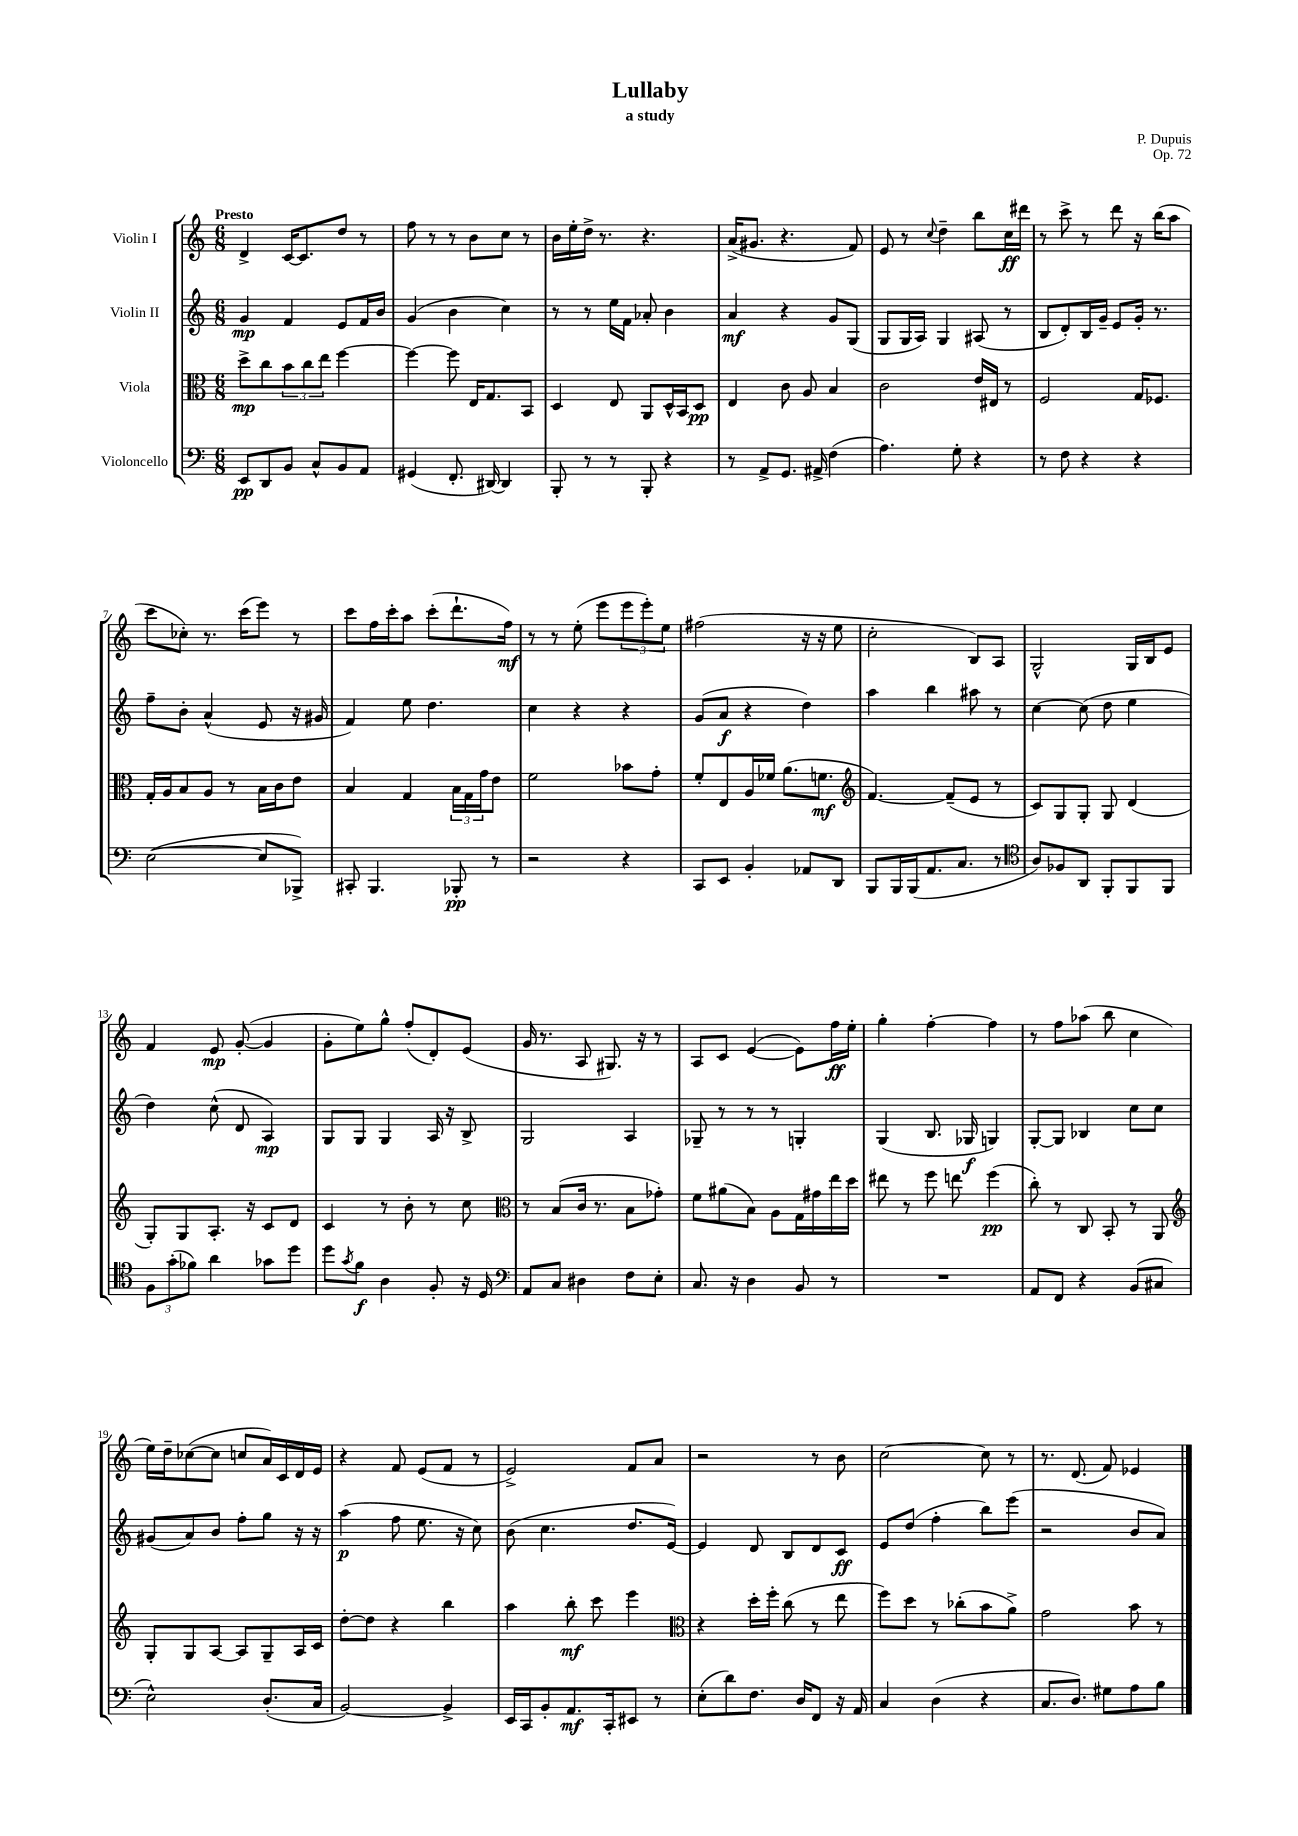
\header { title = "Lullaby" composer = "P. Dupuis" subtitle = "a study" opus = "Op. 72" }
<<
\new StaffGroup <<
\new Staff = "s0" \with { instrumentName = "Violin I" } {
    \clef treble \key c \major \numericTimeSignature \time 6/8 \tempo "Presto"
    d'4-> c'16~ c'8. d''8 r8 |
    f''8 r8 r8 b'8 c''8 r8 |
    b'16 e''16-. d''16-> r8. r4. |
    a'16->( gis'8. r4. f'8) |
    e'8 r8 \appoggiatura { c''8 } d''4-- b''8 c''16\ff dis'''16 |
    r8 c'''8-> r8 d'''8 r16 b''16( a''8 |
    c'''8 ces''8-.) r8. c'''16( e'''8) r8 |
    c'''8 f''16 c'''16-. a''8 c'''8-.( d'''8.-! f''16\mf) |
    r8 r8 e''8-.( e'''8 \tuplet 3/2 { e'''8 e'''8-.) e''8 } |
    fis''2( r16 r16 e''8 |
    c''2-. b8) a8 |
    g2-^ g16 b16 e'8 |
    f'4 e'8\mp g'8~-.( g'4 |
    g'8-. e''8) g''8-^ f''8-.( d'8-.) e'8( |
    g'16 r8. a8 gis8.) r16 r8 |
    a8 c'8 e'4~( e'8) f''16\ff e''16-. |
    g''4-. f''4~-. f''4 |
    r8 f''8 aes''8( b''8 c''4 |
    e''16) d''16-- ces''8~( ces''8 c''8 a'16) c'16 d'16 e'16 |
    r4 f'8 e'8( f'8 r8 |
    e'2->) f'8 a'8 |
    r2 r8 b'8 |
    c''2~ c''8 r8 |
    r8. d'8.( f'8) ees'4 \bar "|." |
}
\new Staff = "s1" \with { instrumentName = "Violin II" } {
    \clef treble \key c \major \numericTimeSignature \time 6/8
    g'4\mp f'4 e'8 f'16 b'16 |
    g'4( b'4 c''4) |
    r8 r8 e''16 f'16 aes'8-. b'4 |
    a'4\mf r4 g'8 g8( |
    g8 g16 a16) g4 ais8( r8 |
    b8 d'8-.) b16 g'16-- e'8 g'16-. r8. |
    f''8-- b'8-. a'4-^( e'8 r16 gis'16 |
    f'4) e''8 d''4. |
    c''4 r4 r4 |
    g'8( a'8\f r4 d''4) |
    a''4 b''4 ais''8 r8 |
    c''4~ c''8( d''8 e''4 |
    d''4) c''8-^( d'8 a4\mp) |
    g8 g8 g4 a16 r16 b8-> |
    g2 a4 |
    ges8-- r8 r8 r8 g4-. |
    g4( b8. ges16\f g4) |
    g8~-. g8 bes4 c''8 c''8 |
    gis'8( a'8) b'8 f''8-. g''8 r16 r16 |
    a''4\p( f''8 e''8. r16 c''8) |
    b'8( c''4. d''8. e'16~) |
    e'4 d'8 b8 d'8 c'8\ff |
    e'8 d''8( f''4-. b''8) e'''8( |
    r2 b'8 a'8) \bar "|." |
}
\new Staff = "s2" \with { instrumentName = "Viola" } {
    \clef alto \key c \major \numericTimeSignature \time 6/8
    d''8->\mp c''8 \tuplet 3/2 { b'8 c''8 e''8 } f''4~ |
    f''4~ f''8 e16 g8. b,8 |
    d4 e8 a,8 d16-^ b,16 d8\pp |
    e4 c'8 a8 b4 |
    c'2 e'16 eis16 r8 |
    f2 g16 fes8. |
    g16-. a16 b8 a8 r8 b16 c'16 e'8 |
    b4 g4 \tuplet 3/2 { b16 g16 g'16 } e'8 |
    f'2 bes'8 g'8-. |
    f'8-. e8 a16 fes'16 a'8.( f'8.\mf |
    \clef treble f'4.~) f'8--( e'8 r8 |
    c'8) g8 g8-. g8 d'4( |
    g8-.) g8 a8.-. r16 c'8 d'8 |
    c'4 r8 b'8-. r8 c''8 |
    \clef alto r8 b8( c'16 r8. b8 ges'8-.) |
    f'8 ais'8( b8) a8 g16 gis'16 e''16 d''16 |
    eis''8 r8 f''8 e''8 f''4\pp( |
    c''8-.) r8 c8 b,8-. r8 a,8 |
    \clef treble g8-. g8 a8~ a8 g8-- a16 c'16 |
    d''8~-. d''8 r4 b''4 |
    a''4 b''8-.\mf c'''8 e'''4 |
    \clef alto r4 d''16-. f''16-. c''8( r8 e''8 |
    f''8) d''8 r8 ces''8-.( b'8 a'8->) |
    g'2 b'8 r8 \bar "|." |
}
\new Staff = "s3" \with { instrumentName = "Violoncello" } {
    \clef bass \key c \major \numericTimeSignature \time 6/8
    e,8\pp d,8 b,8 c8-^ b,8 a,8 |
    gis,4( f,8.-. dis,16~) dis,4 |
    b,,8-. r8 r8 b,,8-. r4 |
    r8 a,8-> g,8. ais,16-> f4( |
    a4.) g8-. r4 |
    r8 f8 r4 r4 |
    e2~( e8 bes,,8->) |
    cis,8-. b,,4. bes,,8-.\pp r8 |
    r2 r4 |
    c,8 e,8 b,4-. aes,8 d,8 |
    b,,8 b,,16 b,,16( a,8. c8. r8 |
    \clef tenor a8) fes8 a,8 f,8-. f,8 f,8 |
    \tuplet 3/2 { f8 g'8-.( fes'8) } a'4 ges'8 d''8 |
    d''8 \acciaccatura { g'8 } f'8\f a4 f8-. r16 d16 |
    \clef bass a,8 c8 dis4 f8 e8-. |
    c8. r16 d4 b,8 r8 |
    R2. |
    a,8 f,8 r4 b,8( cis8 |
    e2-^) d8.-.( c16 |
    b,2~) b,4-> |
    e,16 c,16 b,8-. a,8.\mf c,16-. eis,8 r8 |
    e8-.( d'8) f8. d16 f,8 r16 a,16 |
    c4 d4( r4 |
    c8. d8.) gis8 a8 b8 \bar "|." |
}
>>
>>
